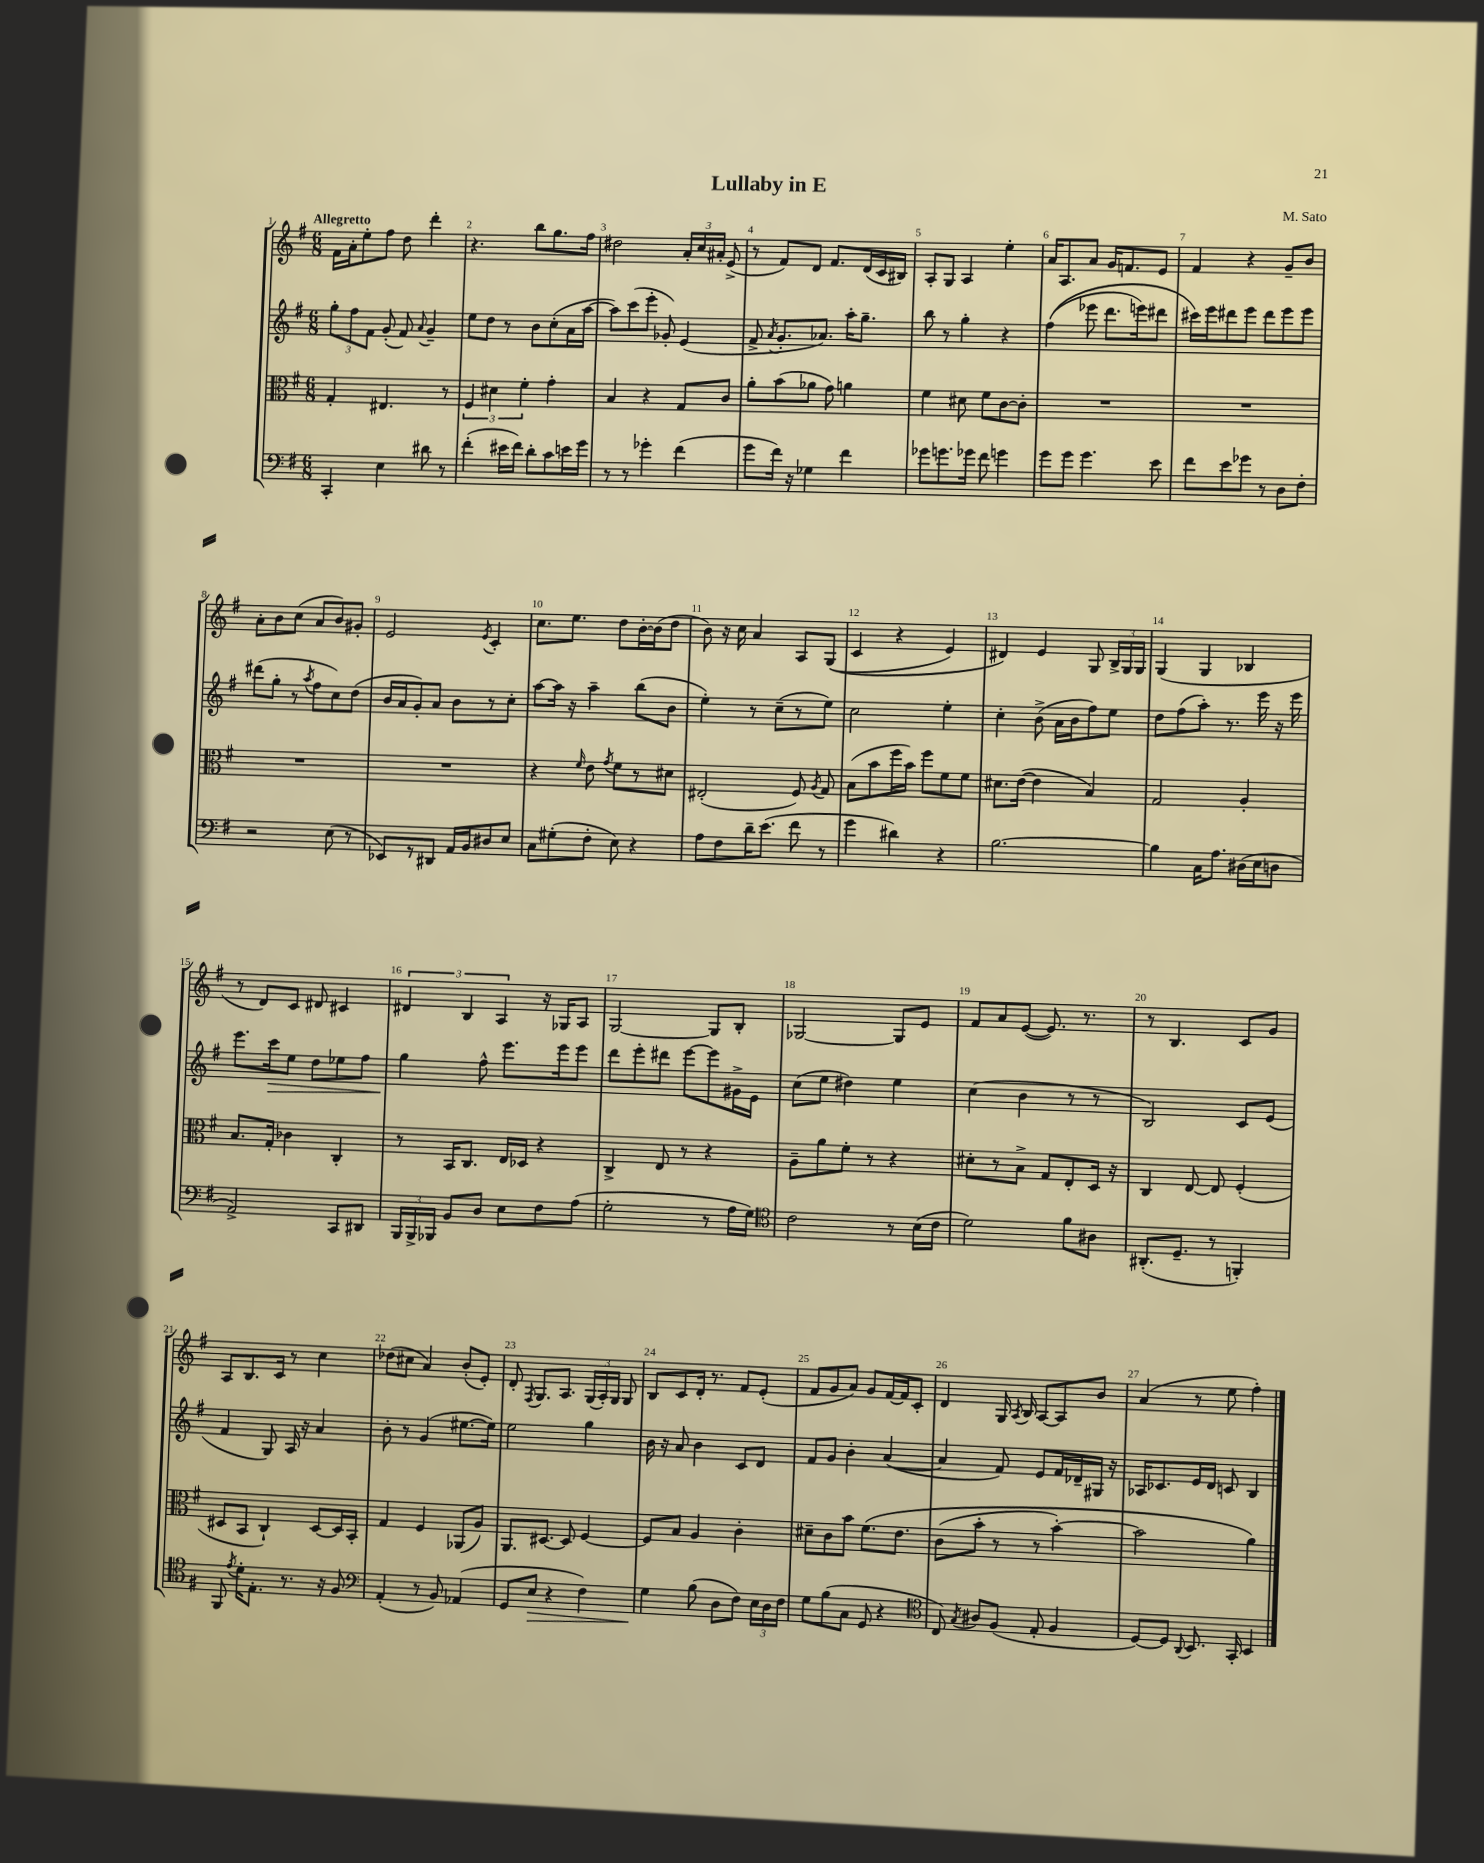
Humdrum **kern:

**kern	**kern	**kern	**kern
*staff4	*staff3	*staff2	*staff1
*clefF4	*clefC3	*clefG2	*clefG2
*k[f#]	*k[f#]	*k[f#]	*k[f#]
*M6/8	*M6/8	*M6/8	*M6/8
4CC'	4G'	12gg'	16f#
.	.	.	16a'
.	.	12ff#	.
.	.	.	8ee'
.	.	12f#	.
4E	4.E#	(8g'	8ff#
.	.	8f#)	8dd
.	.	8qqa	.
8d#	.	4g~	4ddd'
8r	8r	.	.
=	=	=	=
(4f#'	6F#	8ee	4.r
.	.	8dd	.
.	6d#	.	.
16e#	.	8r	.
16f#)	.	.	.
.	6f#'	.	.
8d'	.	8b	8bb
8c	4g'	(8cc'	8.gg
16e	.	16a	.
16g	.	[16aa	16ff#
=	=	=	=
8r	4B	8aa])	2dd#
8r	.	(8ccc	.
4g-'	4r	8eee'	.
.	.	8g-')	.
(4f#	8G	(4e	24a'
.	.	.	24cc
.	.	.	24a#'
.	8c	.	(8e^
=	=	=	=
8g	8a'	8f#^	8r
.	.	8qa	.
16f#)	(8b	8.g'	8f#)
16r	.	.	.
4G-	8a-	.	8d
.	.	8.a-)	.
.	8g)	.	8.f#
4f#	4a	16aa'	.
.	.	8.gg~	(16d
.	.	.	16c
.	.	.	16B#)
=	=	=	=
8g-	4f#	8bb	8A'
8.g	.	8r	8G
.	8d#	4gg'	4A
16g-	.	.	.
8f#	8f#	.	.
4g	[8c	4r	4ee'
.	8c']	.	.
=	=	=	=
8g	2.r	&((4ff#	16a
.	.	.	8.A
8g	.	.	.
4.g	.	8eee-	8a
.	.	8.ddd	16g
.	.	.	8.f
.	.	16eee)	.
8e	.	8ddd#	8e
=	=	=	=
8f#	2.r	16ccc#&)	4f#
.	.	16eee	.
8e	.	8ddd#	.
8g-	.	8eee	4r
8r	.	8ddd#	.
8D	.	8eee	8g~
8F#'	.	8eee	8b
=	=	=	=
2r	2.r	(8ddd#	8a'
.	.	8gg'	8b
.	.	8r	(8cc
.	.	8qaa	.
.	.	8ff#	8a
(8E	.	8cc)	8b)
8r	.	(8dd	8g#'
=	=	=	=
8EE-)	2.r	16b	2e
.	.	16a	.
8r	.	8g')	.
8DD#	.	8a	.
16AA	.	8b	.
16BB	.	.	.
.	.	.	8qe
8D#	.	8r	4c'
8E	.	8cc'	.
=	=	=	=
8C	4r	[8aa	8.cc
(8G#'	.	16aa]	.
.	.	16r	8.ee
.	16qqf#	.	.
8F#'	8e	4aa~	.
.	8qg	.	.
8E)	8f#	.	8dd
4r	8r	(8bb	[16b'
.	.	.	(16b]
.	8d#	8b	8dd
=	=	=	=
8A	(2E#'	4ee')	8b)
8F#	.	.	16r
.	.	.	16cc
16d~	.	8r	4a
(8.e	.	.	.
.	.	(8cc~	.
8f#	8F#)	8r	8A
.	8qA	.	.
8r	8G	8ee)	&((8G
=	=	=	=
4g	(8B	2cc	4c
.	8b	.	.
4d#)	16ff#	.	4r
.	16b)	.	.
.	8ff#	.	.
4r	8f#	4ee'	4e)
.	8f#	.	.
=	=	=	=
[2.B	8.d#	4cc'	4d#&)
.	([16e	.	.
.	4e]	(8b^	4e
.	.	16a	.
.	.	16b	.
.	4B)	8ff#)	8G
.	.	8ee	24B^
.	.	.	24G
.	.	.	24G
=	=	=	=
4B]	2G	8dd	(4G
.	.	(8ff#	.
16C	.	8aa')	4G
8.A	.	.	.
.	.	8.r	.
(16D#	4A'	.	4B-
16E	.	16eee	.
8D	.	16r	.
.	.	16eee	.
=	=	=	=
2AA^)	8.B	8.eee	8r
.	.	.	8d)
.	16G'	16ccc	.
.	4c-	8ee	8c
.	.	8dd	8d#
8CC	4C'	8ee-	4c#
8DD#	.	8ff#	.
=	=	=	=
24BBB	8r	4gg	6d#
24BBB^	.	.	.
24BBB-	.	.	.
8BB	16BB	.	.
.	.	.	6B
.	8.C	.	.
8D	.	8ff#^^	.
.	.	.	6A
8E	16E	8.eee	.
.	16D-	.	.
8F#	4r	.	16r
.	.	16eee	16G-
(8A	.	8eee	8A
=	=	=	=
2G'	4C^	8ddd	[2G
.	.	8eee'	.
.	8E	8ddd#	.
.	8r	[8eee	.
8r	4r	8eee]	8G]
16A	.	16g#^	8B'
16G)	.	16e	.
=	=	=	=
*clefC4	*	*	*
2c	8A~	(8cc	[2G-
.	8a	8ee	.
.	8f#'	4dd#)	.
.	8r	.	.
8r	4r	4ee	8G-]
(16B	.	.	8e
16c	.	.	.
=	=	=	=
2d)	8d#'	(4cc	8f#
.	8r	.	8a
.	8B^	4b	([8e
.	8G	.	8.e])
8f#	8E'	8r	.
.	.	.	8.r
8A#	16D	8r	.
.	16r	.	.
=	=	=	=
(8.AA#'	4C	2B)	8r
.	.	.	4.B
8.D~	.	.	.
.	[8E	.	.
8r	8E]	.	.
4FF')	(4F#'	8c	8c
.	.	(8e	8g
=	=	=	=
8FF#	8D#	4f#	8A
8qe	.	.	.
16d'	8BB	.	8.B
8.E'	.	.	.
.	4C`)	8G)	.
.	.	.	16c
8.r	.	16A	8r
.	.	16r	.
.	[8D#	4a	4cc
16r	.	.	.
8F#	16D#]	.	.
.	16BB'	.	.
=	=	=	=
*clefF4	*	*	*
(4AA'	4G	8b'	(8dd-
.	.	8r	8cc#
8r	4F#	(4g	4a)
8BB)	.	.	.
(4AA-	(8AA-	[8.ee#	(8b'
.	8A)	.	8e')
.	.	16ee#])	.
=	=	=	=
8GG	8.AA	2ee	8d'
.	.	.	8qF#
8E	.	.	8.G
.	[8.D#	.	.
4r	.	.	.
.	.	.	8.A
.	8D#]	.	.
4F#)	[4F#	4gg	(24G
.	.	.	24A')
.	.	.	24G
.	.	.	8G
=	=	=	=
4G	8F#]	16b	8B
.	.	16r	.
.	8B	8a	8c
(8B	4A	4b	16d'
.	.	.	8.r
8D	.	.	.
8F#)	4c'	8c	8f#
24E	.	8d	(8e'
24D	.	.	.
24F#	.	.	.
=	=	=	=
8G	8d#~	8f#	8f#
(8B	8c	8g	8g
8C	8b	4b'	8a)
8GG	&(8.f#	.	8g
4r	.	([4a	[16f#
.	8.e	.	16f#]
.	.	.	8c'
=	=	=	=
*clefC4	*	*	*
8C)	(8c	4a]	4d
8qG	.	.	.
8A#	8b'	.	.
(8F#	8r	8f#)	16G
.	.	.	8qA
.	.	.	16B
8E'	8r	8e	[8A
4F#	[4b')	16f#	8A]
.	.	16d-~	.
.	.	16G#	8b
.	.	16r	.
=	=	=	=
[8D)	2b]	16A-	(4a
.	.	8.c-	.
8D]	.	.	.
8qqAA	.	.	.
8.BB	.	16e	8r
.	.	16d	.
.	.	8c	8ee
16GG'	.	.	.
4BB	4a&)	4B	4ff#')
==	==	==	==
*-	*-	*-	*-
